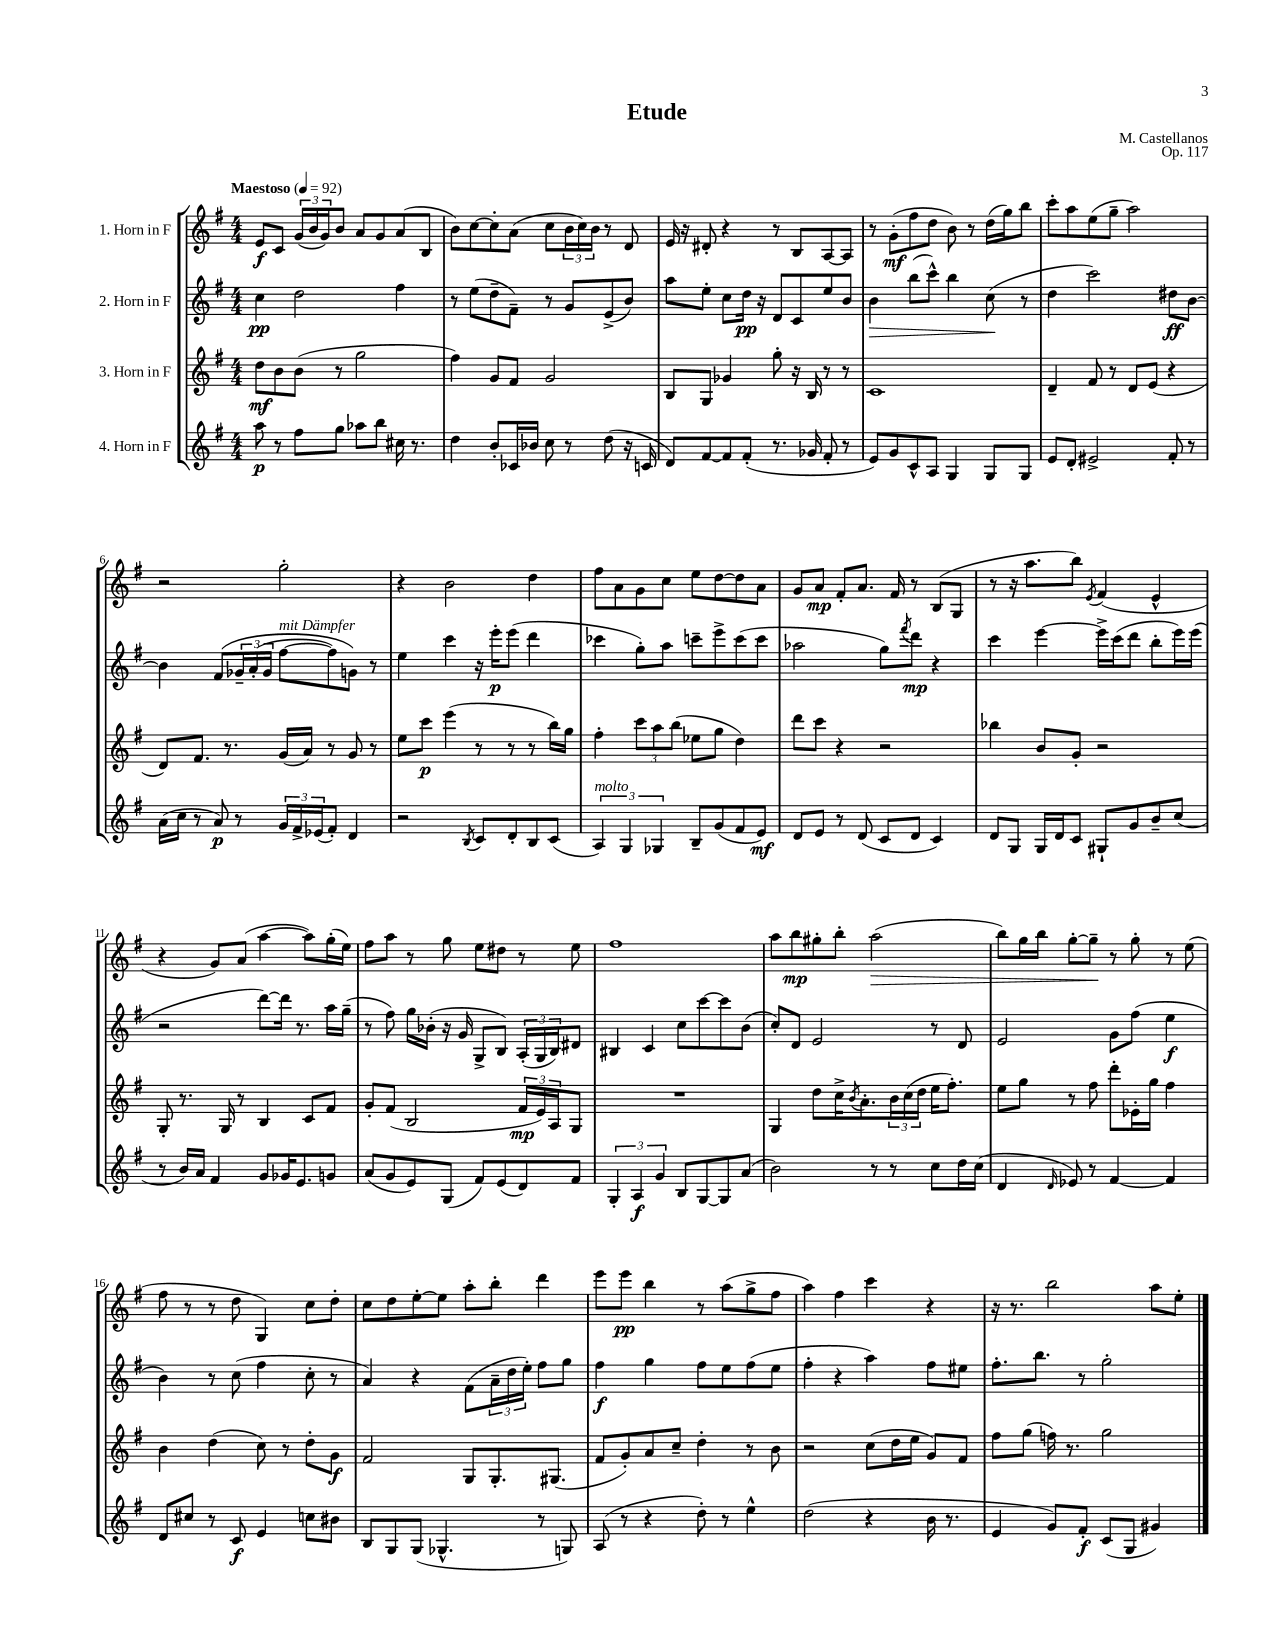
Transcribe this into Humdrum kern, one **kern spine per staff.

**kern	**dynam	**kern	**dynam	**kern	**dynam	**kern	**dynam
*part4	*part4	*part3	*part3	*part2	*part2	*part1	*part1
*staff4	*staff4	*staff3	*staff3	*staff2	*staff2	*staff1	*staff1
*I"4. Horn in F	*	*I"3. Horn in F	*	*I"2. Horn in F	*	*I"1. Horn in F	*
*clefG2	*	*clefG2	*	*clefG2	*	*clefG2	*
*k[f#]	*	*k[f#]	*	*k[f#]	*	*k[f#]	*
*M4/4	*	*M4/4	*	*M4/4	*	*M4/4	*
*MM92	*	*MM92	*	*MM92	*	*MM92	*
=1	=1	=1	=1	=1	=1	=1	=1
!	!	!	!	!	!	!LO:TX:a:B:t=Maestoso	!
8aa\	p	8dd\L	mf	4cc\	pp	8e/L	f
8r	.	8b\	.	.	.	8c/J	.
8ff#\L	.	(8b\J	.	2dd\	.	(24g/LL	.
.	.	.	.	.	.	24b/	.
.	.	.	.	.	.	24g/J)	.
8gg\J	.	8r	.	.	.	8b/J	.
8aa-X\L	.	2gg\	.	.	.	8a/L	.
8bb\J	.	.	.	.	.	8g/	.
16cc#X\	.	.	.	4ff#\	.	(8a/	.
8.r	.	.	.	.	.	.	.
.	.	.	.	.	.	8B/J	.
=2	=2	=2	=2	=2	=2	=2	=2
4dd\	.	4ff#\)	.	8r	.	8b\L)	.
.	.	.	.	(8ee\L	.	[8cc\	.
8b'/L	.	8g/L	.	8dd~\	.	8cc'\]	.
16c-X/L	.	8f#/J	.	8f#~\J)	.	(8a\J	.
16b-X/JJ	.	.	.	.	.	.	.
8cc\	.	2g/	.	8r	.	8cc\L	.
8r	.	.	.	8g/L	.	24b\L	.
.	.	.	.	.	.	24cc\)	.
.	.	.	.	.	.	24b\JJ	.
(8dd\	.	.	.	(8e^/	.	8r	.
16r	.	.	.	8b/J)	.	8d/	.
16cn/	.	.	.	.	.	.	.
=3	=3	=3	=3	=3	=3	=3	=3
8d/L)	.	8B/L	.	8aa\L	.	16e/	.
.	.	.	.	.	.	16r	.
[8f#/	.	8G/J	.	8ee'\J	.	8d#X'/	.
8f#/]	.	4g-X/	.	8cc\L	.	4r	.
(8f#'/J	.	.	.	16dd\Jk	pp	.	.
.	.	.	.	16r	.	.	.
8.r	.	8gg'\	.	8d/L	.	8r	.
.	.	16r	.	8c/	.	8B/L	.
16g-X/	.	16B/	.	.	.	.	.
8f#'/	.	8r	.	8ee/	.	[8A/	.
8r	.	8r	.	8b/J	.	8A/J]	.
=4	=4	=4	=4	=4	=4	=4	=4
!	!	!	!	!	!LO:HP:b	!	!
8e/L)	.	1c	.	4b\	>	8r	.
8g/	.	.	.	.	.	(8g'\L	mf
8c^^/	.	.	.	(8bb\L	.	8ff#\	.
8A/J	.	.	.	8ccc^^\J)	.	8dd\J	.
4G/	.	.	.	4bb\	.	8b\)	.
.	.	.	.	.	.	8r	.
8G/L	.	.	.	(8cc\	.	(16dd\LL	.
.	.	.	.	.	.	16gg\J)	.
8G/J	.	.	.	8r	]	8bb\J	.
=5	=5	=5	=5	=5	=5	=5	=5
8e/L	.	4d~/	.	4dd\	.	8ccc'\L	.
8d'/J	.	.	.	.	.	8aa\	.
2e#X^/	.	8f#/	.	2ccc\)	.	(8ee\	.
.	.	8r	.	.	.	8gg~\J	.
.	.	8d/L	.	.	.	2aa\)	.
.	.	(8e/J	.	.	.	.	.
8f#'/	.	4r	.	8dd#X\L	ff	.	.
8r	.	.	.	[8b\J	.	.	.
!!LO:LB:g=z
=6	=6	=6	=6	=6	=6	=6	=6
(16a\LL	.	8d/L)	.	4b\]	.	2r	.
16cc\JJ	.	.	.	.	.	.	.
8r	.	8.f#/J	.	.	.	.	.
8a/)	p	.	.	(8f#/L	.	.	.
.	.	8.r	.	.	.	.	.
8r	.	.	.	24g-X~/L	.	.	.
.	.	.	.	(24a'/	.	.	.
.	.	.	.	24g-/JJ	.	.	.
!	!	!	!	!LO:TX:a:i:t=mit Dämpfer	!	!	!
24g/LL	.	(16g/LL	.	[8ff#\L	.	2gg'\	.
24f#^/	.	.	.	.	.	.	.
.	.	16a/JJ)	.	.	.	.	.
(24e-X/J	.	.	.	.	.	.	.
8f#'/J)	.	8r	.	8ff#\])	.	.	.
4d/	.	8g/	.	8gn\J)	.	.	.
.	.	8r	.	8r	.	.	.
=7	=7	=7	=7	=7	=7	=7	=7
2r	.	8ee\L	.	4ee\	.	4r	.
.	.	8ccc\J	p	.	.	.	.
.	.	(4eee\	.	4ccc\	.	2b\	.
8qB/	.	.	.	.	.	.	.
8c/L	.	8r	.	16r	.	.	.
.	.	.	.	16eee'\KL	p	.	.
8d'/	.	8r	.	(8eee\J	.	.	.
8B/	.	8r	.	4ddd\	.	4dd\	.
(8c/J	.	16bb\LL)	.	.	.	.	.
.	.	16gg\JJ	.	.	.	.	.
=8	=8	=8	=8	=8	=8	=8	=8
!LO:TX:a:i:t=molto	!	!	!	!	!	!	!
6A/)	.	4ff#'\	.	4ccc-X\	.	8ff#\L	.
.	.	.	.	.	.	8a\	.
6G/	.	.	.	.	.	.	.
.	.	12ccc\L	.	8gg'\L)	.	8g\	.
6G-X/	.	12aa\	.	.	.	.	.
.	.	.	.	8aa\J	.	8cc\J	.
.	.	(12bb\J	.	.	.	.	.
8B~/L	.	8ee-X\L	.	8cccn~\L	.	8ee\L	.
(8g/	.	8gg\J	.	8eee^\	.	[8dd\	.
8f#/	.	4dd\)	.	(8ccc\	.	8dd\]	.
8e/J)	mf	.	.	8ccc\J	.	8a\J	.
=9	=9	=9	=9	=9	=9	=9	=9
8d/L	.	8ddd\L	.	2aa-X\	.	8g/L	.
8e/J	.	8ccc\J	.	.	.	8a/J	mp
8r	.	4r	.	.	.	8f#'/L	.
(8d/	.	.	.	.	.	8.a/J	.
8c/L	.	2r	.	8gg\L)	.	.	.
.	.	.	.	.	.	16f#/	.
.	.	.	.	8qfff#/	.	.	.
8d/J	.	.	.	8ddd\J	mp	8r	.
4c/)	.	.	.	4r	.	(8B/L	.
.	.	.	.	.	.	8G/J	.
=10	=10	=10	=10	=10	=10	=10	=10
8d/L	.	4bb-X\	.	4ccc\	.	8r	.
8G/J	.	.	.	.	.	16r	.
.	.	.	.	.	.	8.aa\L	.
16G/LL	.	8b/L	.	[4eee\	.	.	.
16d/J	.	.	.	.	.	.	.
8c/J	.	8g'/J	.	.	.	8bb\J)	.
.	.	.	.	.	.	8qe/	.
8G#X`/L	.	2r	.	16eee^\LL]	.	(4f#/	.
.	.	.	.	(16ccc\J	.	.	.
8g/	.	.	.	8ddd\J	.	.	.
8b~/	.	.	.	8bb'\L	.	4e^^/	.
(8cc/J	.	.	.	16eee\L)	.	.	.
.	.	.	.	(16eee\JJ	.	.	.
!!LO:LB:g=z
=11	=11	=11	=11	=11	=11	=11	=11
8r	.	8G'/	.	2r	.	4r	.
16b/LL)	.	8.r	.	.	.	.	.
16a/JJ	.	.	.	.	.	.	.
4f#/	.	.	.	.	.	8g/L)	.
.	.	16G/	.	.	.	.	.
.	.	8r	.	.	.	(8a/J	.
8g/L	.	4B/	.	[8ddd\L)	.	[4aa\	.
16g-X/K	.	.	.	16ddd\Jk]	.	.	.
8.e/	.	.	.	8.r	.	.	.
.	.	8c/L	.	.	.	8aa\L])	.
8gn/J	.	8f#/J	.	16aa\LL	.	(16gg'\L	.
.	.	.	.	(16gg~\JJ	.	16ee\JJ)	.
=12	=12	=12	=12	=12	=12	=12	=12
(8a/L	.	8g'/L	.	8r	.	8ff#\L	.
8g/	.	(8f#/J	.	8ff#\)	.	8aa\J	.
8e/)	.	2B/	.	16gg\LL	.	8r	.
.	.	.	.	(16b-X'\JJ	.	.	.
(8G/J	.	.	.	16r	.	8gg\	.
.	.	.	.	16g/	.	.	.
8f#/L)	.	.	.	8G^/L	.	8ee\L	.
(8e/	.	.	.	8B/J)	.	8dd#X\J	.
8d/)	.	24f#/LL	mp	(24A'/LL	.	8r	.
.	.	24e/)	.	24G/	.	.	.
.	.	24A/J	.	24B/J)	.	.	.
8f#/J	.	8G/J	.	8d#X/J	.	8ee\	.
=13	=13	=13	=13	=13	=13	=13	=13
6G'/	.	1r	.	4B#X/	.	1ff#	.
6A/	f	.	.	.	.	.	.
.	.	.	.	4c/	.	.	.
6g/	.	.	.	.	.	.	.
8B/L	.	.	.	8cc\L	.	.	.
[8G/	.	.	.	[8ccc\	.	.	.
8G/]	.	.	.	8ccc\]	.	.	.
(8a/J	.	.	.	(8b\J	.	.	.
=14	=14	=14	=14	=14	=14	=14	=14
2b\)	.	4G/	.	8cc'/L)	.	8aa\L	.
.	.	.	.	8d/J	.	8bb\	mp
.	.	8dd\L	.	2e/	.	8gg#X'\	.
.	.	16cc^\K	.	.	.	8bb'\J	.
.	.	8qb/	.	.	.	.	.
.	.	8.a'\	.	.	.	.	.
!	!	!	!	!	!	!	!LO:HP:b
8r	.	.	.	.	.	(2aa\	>
8r	.	24b\L	.	.	.	.	.
.	.	(24cc\	.	.	.	.	.
.	.	24dd\JJ	.	.	.	.	.
8cc\L	.	16ee\KL	.	8r	.	.	.
.	.	8.ff#'\J)	.	.	.	.	.
16dd\L	.	.	.	8d/	.	.	.
(16cc\JJ	.	.	.	.	.	.	.
=15	=15	=15	=15	=15	=15	=15	=15
4d/	.	8ee\L	.	2e/	.	8bb\L)	.
.	.	8gg\J	.	.	.	16gg\L	.
.	.	.	.	.	.	16bb\JJ	.
16qqd/	.	.	.	.	.	.	.
8e-X/)	.	8r	.	.	.	[8gg'\L	.
8r	.	8ff#\	.	.	.	8gg~\J]	.
[4f#/	.	8ddd'\L	.	8g\L	.	8r	]
.	.	16e-X'\L	.	(8ff#\J	.	8gg'\	.
.	.	16gg\JJ	.	.	.	.	.
4f#/]	.	4ff#\	.	4ee\	f	8r	.
.	.	.	.	.	.	(8ee\	.
!!LO:LB:g=z
=16	=16	=16	=16	=16	=16	=16	=16
8d/L	.	4b\	.	4b\)	.	8ff#\	.
8cc#X/J	.	.	.	.	.	8r	.
8r	.	(4dd\	.	8r	.	8r	.
8c/	f	.	.	(8cc\	.	8dd\	.
4e/	.	8cc\)	.	4ff#\	.	4G/)	.
.	.	8r	.	.	.	.	.
8ccn\L	.	8dd'\L	.	8cc'\	.	8cc\L	.
8b#X\J	.	8g\J	f	8r	.	8dd'\J	.
=17	=17	=17	=17	=17	=17	=17	=17
8B/L	.	2f#/	.	4a/)	.	8cc\L	.
8G/	.	.	.	.	.	8dd\	.
(8G/J	.	.	.	4r	.	[8ee'\	.
4.G-X^^/	.	.	.	.	.	8ee\J]	.
.	.	8G/L	.	(8f#\L	.	8aa'\L	.
.	.	8.G'/	.	24a~\L	.	8bb'\J	.
.	.	.	.	24dd\	.	.	.
.	.	.	.	24ee'\JJ)	.	.	.
8r	.	.	.	8ff#\L	.	4ddd\	.
.	.	(8.G#X/J	.	.	.	.	.
8Gn/)	.	.	.	8gg\J	.	.	.
=18	=18	=18	=18	=18	=18	=18	=18
(8A/	.	8f#/L	.	4ff#\	f	8eee\L	.
8r	.	8g'/)	.	.	.	8eee\J	pp
4r	.	8a/	.	4gg\	.	4bb\	.
.	.	8cc~/J	.	.	.	.	.
8dd'\)	.	4dd'\	.	8ff#\L	.	8r	.
8r	.	.	.	8ee\	.	(8aa\L	.
4ee^^\	.	8r	.	(8ff#\	.	8gg^\	.
.	.	8b\	.	8ee\J	.	8ff#\J	.
=19	=19	=19	=19	=19	=19	=19	=19
(2dd\	.	2r	.	4ff#'\	.	4aa\)	.
.	.	.	.	4r	.	4ff#\	.
4r	.	(8cc\L	.	4aa\)	.	4ccc\	.
.	.	16dd\L	.	.	.	.	.
.	.	16ee\JJ	.	.	.	.	.
16b\	.	8g/L)	.	8ff#\L	.	4r	.
8.r	.	.	.	.	.	.	.
.	.	8f#/J	.	8ee#X\J	.	.	.
=20	=20	=20	=20	=20	=20	=20	=20
4e/	.	8ff#\L	.	8.ff#'\L	.	16r	.
.	.	.	.	.	.	8.r	.
.	.	(8gg\J	.	.	.	.	.
.	.	.	.	8.bb\J	.	.	.
8g/L)	.	16ffn\)	.	.	.	2bb\	.
.	.	8.r	.	.	.	.	.
8f#'/J	f	.	.	8r	.	.	.
(8c/L	.	2gg\	.	2gg'\	.	.	.
8G/J	.	.	.	.	.	.	.
4g#X/)	.	.	.	.	.	8aa\L	.
.	.	.	.	.	.	8ee'\J	.
==	==	==	==	==	==	==	==
*-	*-	*-	*-	*-	*-	*-	*-
